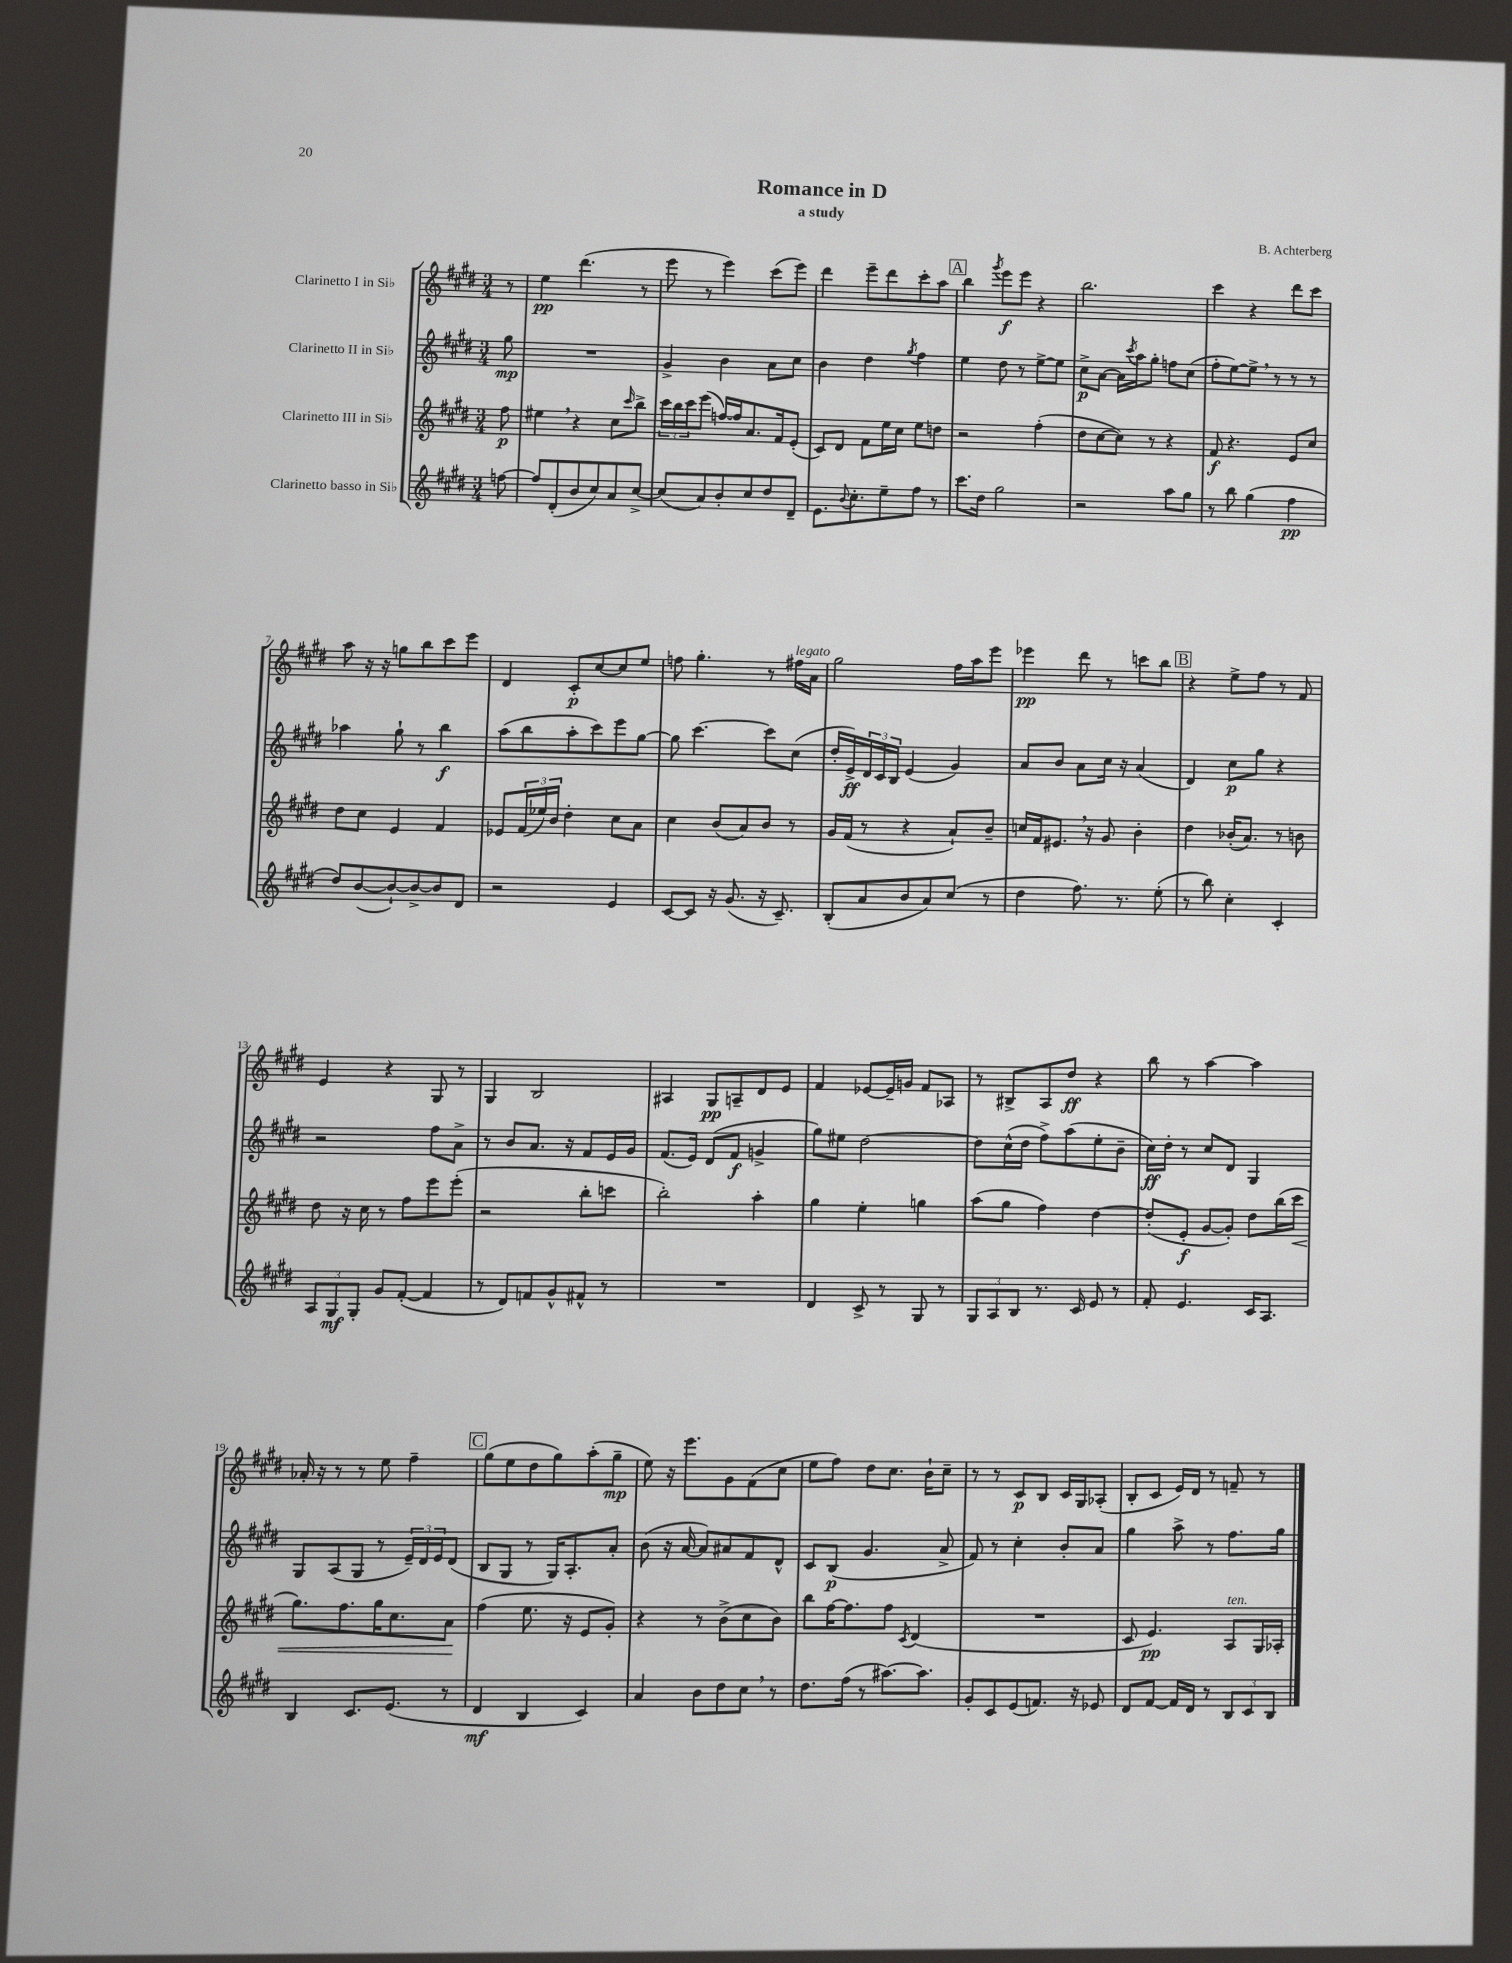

**kern	**dynam	**kern	**dynam	**kern	**dynam	**kern	**dynam
*part4	*part4	*part3	*part3	*part2	*part2	*part1	*part1
*staff4	*staff4	*staff3	*staff3	*staff2	*staff2	*staff1	*staff1
*I"Clarinetto basso in Si♭	*	*I"Clarinetto III in Si♭	*	*I"Clarinetto II in Si♭	*	*I"Clarinetto I in Si♭	*
*clefG2	*	*clefG2	*	*clefG2	*	*clefG2	*
*k[f#c#g#d#]	*	*k[f#c#g#d#]	*	*k[f#c#g#d#]	*	*k[f#c#g#d#]	*
*M3/4	*	*M3/4	*	*M3/4	*	*M3/4	*
=	=	=	=	=	=	=	=
[8ffn\	.	8ff#\	p	8gg#\	mp	8r	.
=1	=1	=1	=1	=1	=1	=1	=1
8ff/L]	.	4ee#X,\	.	2.r	.	4ee\	pp
(8d#'/	.	.	.	.	.	.	.
8b/	.	4r	.	.	.	(4.ddd#\	.
8cc#/)	.	.	.	.	.	.	.
8a/	.	8cc#\L	.	.	.	.	.
.	.	16qqccc#/	.	.	.	.	.
[8cc#^/J	.	8bb^\J	.	.	.	8r	.
=2	=2	=2	=2	=2	=2	=2	=2
(8cc#/L]	.	24ccc#\LL	.	4g#^/	.	8eee\	.
.	.	24bb\	.	.	.	.	.
.	.	24ccc#\J	.	.	.	.	.
8a/)	.	(8eee\J	.	.	.	8r	.
8b'/	.	[16ffn/LL)	.	4b\	.	4eee\)	.
.	.	16ff/J]	.	.	.	.	.
8cc#/	.	8.a/	.	.	.	.	.
8dd#/	.	.	.	8a\L	.	(8ccc#\L	.
.	.	16f#/k	.	.	.	.	.
8d#~/J	.	(8e'/J	.	8cc#\J	.	8eee\J)	.
=3	=3	=3	=3	=3	=3	=3	=3
8.e\L	.	8c#/L)	.	4b\	.	4ddd#\	.
.	.	8d#/J	.	.	.	.	.
8qqb/	.	.	.	.	.	.	.
8.cc#'\	.	.	.	.	.	.	.
.	.	8f#\L	.	4dd#\	.	8eee~\L	.
8ee~\	.	16ee\L	.	.	.	8ddd#\	.
.	.	16cc#\JJ	.	.	.	.	.
.	.	.	.	8qgg#/	.	.	.
8ff#\J	.	8ee\L	.	4ff#\	.	8ccc#'\	.
8r	.	8ddn\J	.	.	.	8aa\J	.
!!LO:REH:place=s1:t=A
=4	=4	=4	=4	=4	=4	=4	=4
8.ccc#\L	.	2r	.	4ee\	.	4bb\	.
16dd#\Jk	.	.	.	.	.	.	.
.	.	.	.	.	.	8qggg#/	.
2gg#\	.	.	.	8dd#\	.	8eee\L	f
.	.	.	.	8r	.	8eee\J	.
.	.	(4ff#'\	.	[8ee^\L	.	4r	.
.	.	.	.	8ee\J]	.	.	.
=5	=5	=5	=5	=5	=5	=5	=5
2r	.	8dd#\L	.	8cc#^\L	p	2.bb\	.
.	.	[8cc#\	.	[8a\J	.	.	.
.	.	8cc#\J])	.	16a\LL]	.	.	.
.	.	.	.	8qccc#/	.	.	.
.	.	.	.	16aa\J	.	.	.
.	.	8r	.	8gg#'\J	.	.	.
8aa\L	.	4r	.	8ffn\L	.	.	.
8gg#\J	.	.	.	(8cc#\J	.	.	.
=6	=6	=6	=6	=6	=6	=6	=6
8r	.	8f#/	f	8ff#'\L	.	4ccc#\	.
8bb\	.	4.r	.	[8ee\)	.	.	.
(4gg#\	.	.	.	8ee^,\J]	.	4r	.
.	.	.	.	8r	.	.	.
4ff#\	pp	8e/L	.	8r	.	8ddd#\L	.
.	.	8cc#/J	.	8r	.	8ccc#\J	.
!!LO:LB:g=z
=7	=7	=7	=7	=7	=7	=7	=7
8dd#/L)	.	8dd#\L	.	4aa-X\	.	8aa\	.
([8b/	.	8cc#\J	.	.	.	16r	.
.	.	.	.	.	.	16r	.
8b`/_)	.	4e/	.	8gg#`\	.	8ggn\L	.
8b^/_	.	.	.	8r	.	8bb\	.
8b/]	.	4f#/	.	4bb\	f	8ccc#\	.
8d#/J	.	.	.	.	.	8eee\J	.
=8	=8	=8	=8	=8	=8	=8	=8
2r	.	8e-X/L	.	(8aa\L	.	4d#/	.
.	.	(24f#/L	.	8bb\	.	.	.
.	.	24ee-X/)	.	.	.	.	.
.	.	24b/JJ	.	.	.	.	.
.	.	4dd#'\	.	8aa'\	.	8c#'/L	p
.	.	.	.	8ccc#\)	.	[8cc#/	.
4e/	.	8cc#\L	.	8eee\	.	8cc#/]	.
.	.	8a\J	.	[8gg#\J	.	8ee/J	.
=9	=9	=9	=9	=9	=9	=9	=9
[8c#/L	.	4cc#\	.	8gg#\]	.	8ffn\	.
8c#/J]	.	.	.	[4.ccc#\	.	4.gg#'\	.
16r	.	(8b/L	.	.	.	.	.
(8.g#/	.	.	.	.	.	.	.
.	.	8a/)	.	.	.	.	.
16r	.	8b/J	.	8ccc#\L]	.	8r	.
8.c#~/)	.	.	.	.	.	.	.
!	!	!	!	!	!	!LO:TX:a:i:t=legato	!
.	.	8r	.	(8cc#\J	.	16ff#X\LL	.
.	.	.	.	.	.	16a\JJ	.
=10	=10	=10	=10	=10	=10	=10	=10
(8B'/L	.	16g#/LL	.	16dd#'/LL	.	2gg#\	.
.	.	(16f#/JJ	.	16e^/)	ff	.	.
8a/	.	8r	.	24d#/	.	.	.
.	.	.	.	24c#/	.	.	.
.	.	.	.	24B/JJ	.	.	.
8b/	.	4r	.	(4e/	.	.	.
8a/)	.	.	.	.	.	.	.
(8cc#/J	.	8a`/L)	.	4g#/)	.	16ff#\LL	.
.	.	.	.	.	.	16aa\J	.
8r	.	8b~/J	.	.	.	8eee\J	.
=11	=11	=11	=11	=11	=11	=11	=11
4dd#\	.	16ccn/LL	.	8a/L	.	4eee-X\	pp
.	.	16f#/J	.	.	.	.	.
.	.	8.e#X,/J	.	8b/J	.	.	.
8.ff#\)	.	.	.	8a\L	.	8ddd#\	.
.	.	16r	.	.	.	.	.
.	.	8g#/	.	16cc#\Jk	.	8r	.
8.r	.	.	.	16r	.	.	.
.	.	4b'\	.	(4a/	.	8cccn\L	.
(8ee'\	.	.	.	.	.	8bb\J	.
!!LO:REH:place=s1:t=B
=12	=12	=12	=12	=12	=12	=12	=12
8r	.	4dd#\	.	4d#/)	.	4r	.
8bb\)	.	.	.	.	.	.	.
4cc#'\	.	(16b-X'/KL	.	8cc#\L	p	8ee^\L	.
.	.	8.a/J)	.	.	.	.	.
.	.	.	.	8gg#\J	.	8ff#\J	.
4c#'/	.	8r	.	4r	.	8r	.
.	.	8bn\	.	.	.	8f#/	.
!!LO:LB:g=z
=13	=13	=13	=13	=13	=13	=13	=13
12A/L	.	8dd#\	.	2r	.	4e/	.
12G#/	mf	.	.	.	.	.	.
.	.	16r	.	.	.	.	.
12G#'/J	.	.	.	.	.	.	.
.	.	16cc#\	.	.	.	.	.
8g#/L	.	8r	.	.	.	4r	.
([8f#'/J	.	8ff#\L	.	.	.	.	.
4f#/]	.	8eee\	.	8ff#\L	.	8G#/	.
.	.	(8eee'\J	.	8a^\J	.	8r	.
=14	=14	=14	=14	=14	=14	=14	=14
8r	.	2r	.	8r	.	4G#/	.
8d#/L)	.	.	.	8b/L	.	.	.
8fn/	.	.	.	8.a/J	.	2B/	.
8g#^^/	.	.	.	.	.	.	.
.	.	.	.	16r	.	.	.
8f#X^^/J	.	8bb'\L	.	8f#/L	.	.	.
8r	.	8cccn\J	.	16e/L	.	.	.
.	.	.	.	16g#/JJ	.	.	.
=15	=15	=15	=15	=15	=15	=15	=15
2.r	.	2bb'\)	.	(8.f#/L	.	4A#X/	.
.	.	.	.	16e/Jk)	.	.	.
.	.	.	.	(8d#/L	.	8G#/L	pp
.	.	.	.	8f#/J	f	8An~/	.
.	.	4aa'\	.	4gn^/	.	8d#/	.
.	.	.	.	.	.	8e/J	.
=16	=16	=16	=16	=16	=16	=16	=16
4d#/	.	4gg#\	.	8gg#\L)	.	4f#/	.
.	.	.	.	8ee#X\J	.	.	.
8c#^/	.	4ee'\	.	[2dd#\	.	[8e-X/L	.
8r	.	.	.	.	.	16e-~/L]	.
.	.	.	.	.	.	16gn/JJ	.
8G#/	.	4ggn\	.	.	.	8f#/L	.
8r	.	.	.	.	.	8A-X/J	.
=17	=17	=17	=17	=17	=17	=17	=17
12G#/L	.	(8aa\L	.	8dd#\L]	.	8r	.
12A/	.	.	.	.	.	.	.
.	.	8gg#\J	.	(16cc#^^\L	.	8B#X^/L	.
12B/J	.	.	.	.	.	.	.
.	.	.	.	16dd#\JJ	.	.	.
8.r	.	4ff#\)	.	8ff#^\L)	.	8A/	.
.	.	.	.	(8aa\	.	8dd#/J	ff
16c#/	.	.	.	.	.	.	.
8e/	.	[4dd#\	.	8ee'\	.	4r	.
8r	.	.	.	8b~\J	.	.	.
=18	=18	=18	=18	=18	=18	=18	=18
8f#'/	.	(8dd#'/L]	.	16cc#\LL)	ff	8bb\	.
.	.	.	.	16dd#'\JJ	.	.	.
4.e/	.	8e'/J	f	8r	.	8r	.
.	.	[8g#/L	.	8cc#/L	.	[4aa\	.
.	.	8g#'/J])	.	8d#/J	.	.	.
16c#/KL	.	8dd#\L	.	4G#/	.	4aa\]	.
8.A/J	.	.	.	.	.	.	.
.	.	(16bb\L	.	.	.	.	.
!	!	!	!LO:HP:b	!	!	!	!
.	.	16ccc#\JJ	<	.	.	.	.
!!LO:LB:g=z
=19	=19	=19	=19	=19	=19	=19	=19
4B/	.	8.gg#\L)	.	8G#/L	.	16a-X'/	.
.	.	.	.	.	.	16r	.
.	.	.	.	(8A/	.	8r	.
.	.	8.ff#\	.	.	.	.	.
8.c#/L	.	.	.	8G#/J	.	8r	.
.	.	16gg#\K	.	8r	.	8ee\	.
(8.e/J	.	8.cc#\	.	.	.	.	.
.	.	.	.	24e~/LL)	.	4ff#~\	.
.	.	.	.	24d#/	.	.	.
.	.	.	.	24e/J	.	.	.
8r	.	8a\J	.	(8d#/J	.	.	.
.	.	.	[	.	.	.	.
!!LO:REH:place=s1:t=C
=20	=20	=20	=20	=20	=20	=20	=20
4d#/	mf	(4ff#\	.	8B/L	.	(8gg#\L	.
.	.	.	.	8G#/J	.	8ee\	.
4B/	.	8.ee\	.	8r	.	8dd#\	.
.	.	.	.	16G#/KL)	.	8gg#\)	.
.	.	16r	.	8.A'/	.	.	.
4c#/)	.	8e/L	.	.	.	(8aa'\	.
.	.	8g#'/J)	.	8a'/J	.	8gg#~\J	mp
=21	=21	=21	=21	=21	=21	=21	=21
4a/	.	4r	.	(8b\	.	8ee\)	.
.	.	.	.	16r	.	16r	.
.	.	.	.	[16a/	.	8.eee\L	.
8b\L	.	8r	.	8a/L])	.	.	.
8dd#\	.	(8b^\L	.	8a#X/	.	8g#\	.
8cc#,\J	.	8cc#\	.	8f#/	.	(8f#\	.
8r	.	8b\J)	.	8d#^^/J	.	8cc#\J	.
=22	=22	=22	=22	=22	=22	=22	=22
8.dd#\L	.	8bb\L	.	8c#/L	.	8ee\L	.
.	.	[16ff#\K	.	(8B/J	p	8ff#\J)	.
(16ff#\Jk	.	8.ff#\]	.	.	.	.	.
8r	.	.	.	4.g#/	.	8dd#\L	.
[8.aa#X\L)	.	8ff#\J	.	.	.	8.cc#\J	.
.	.	8qc#/	.	.	.	.	.
.	.	(4d#/	.	.	.	.	.
8.aa#\J]	.	.	.	.	.	16b`\KL	.
.	.	.	.	8a^/	.	8cc#~\J	.
=23	=23	=23	=23	=23	=23	=23	=23
8g#'/L	.	2.r	.	8f#/)	.	8r	.
8c#/	.	.	.	8r	.	8r	.
(8e/	.	.	.	4cc#'\	.	8c#/L	p
8.fn/J)	.	.	.	.	.	8B/J	.
.	.	.	.	8b'/L	.	16c#/LL	.
16r	.	.	.	.	.	16G#/J	.
8e-X/	.	.	.	8a/J	.	(8A-X'/J	.
=24	=24	=24	=24	=24	=24	=24	=24
8d#/L	.	8c#/	.	4gg#\	.	8B'/L	.
[8f#/J	.	4.e/)	pp	.	.	8c#/J	.
16f#/LL]	.	.	.	8aa^\	.	16e/LL)	.
16d#/JJ	.	.	.	.	.	16d#/JJ	.
8r	.	.	.	8r	.	8r	.
!	!	!LO:TX:a:i:t=ten.	!	!	!	!	!
12B/L	.	8A/L	.	8.ff#\L	.	8fn~/	.
12c#/	.	.	.	.	.	.	.
.	.	16G#/L	.	.	.	8r	.
12B/J	.	.	.	.	.	.	.
.	.	16A-X'/JJ	.	16gg#\Jk	.	.	.
==	==	==	==	==	==	==	==
*-	*-	*-	*-	*-	*-	*-	*-
